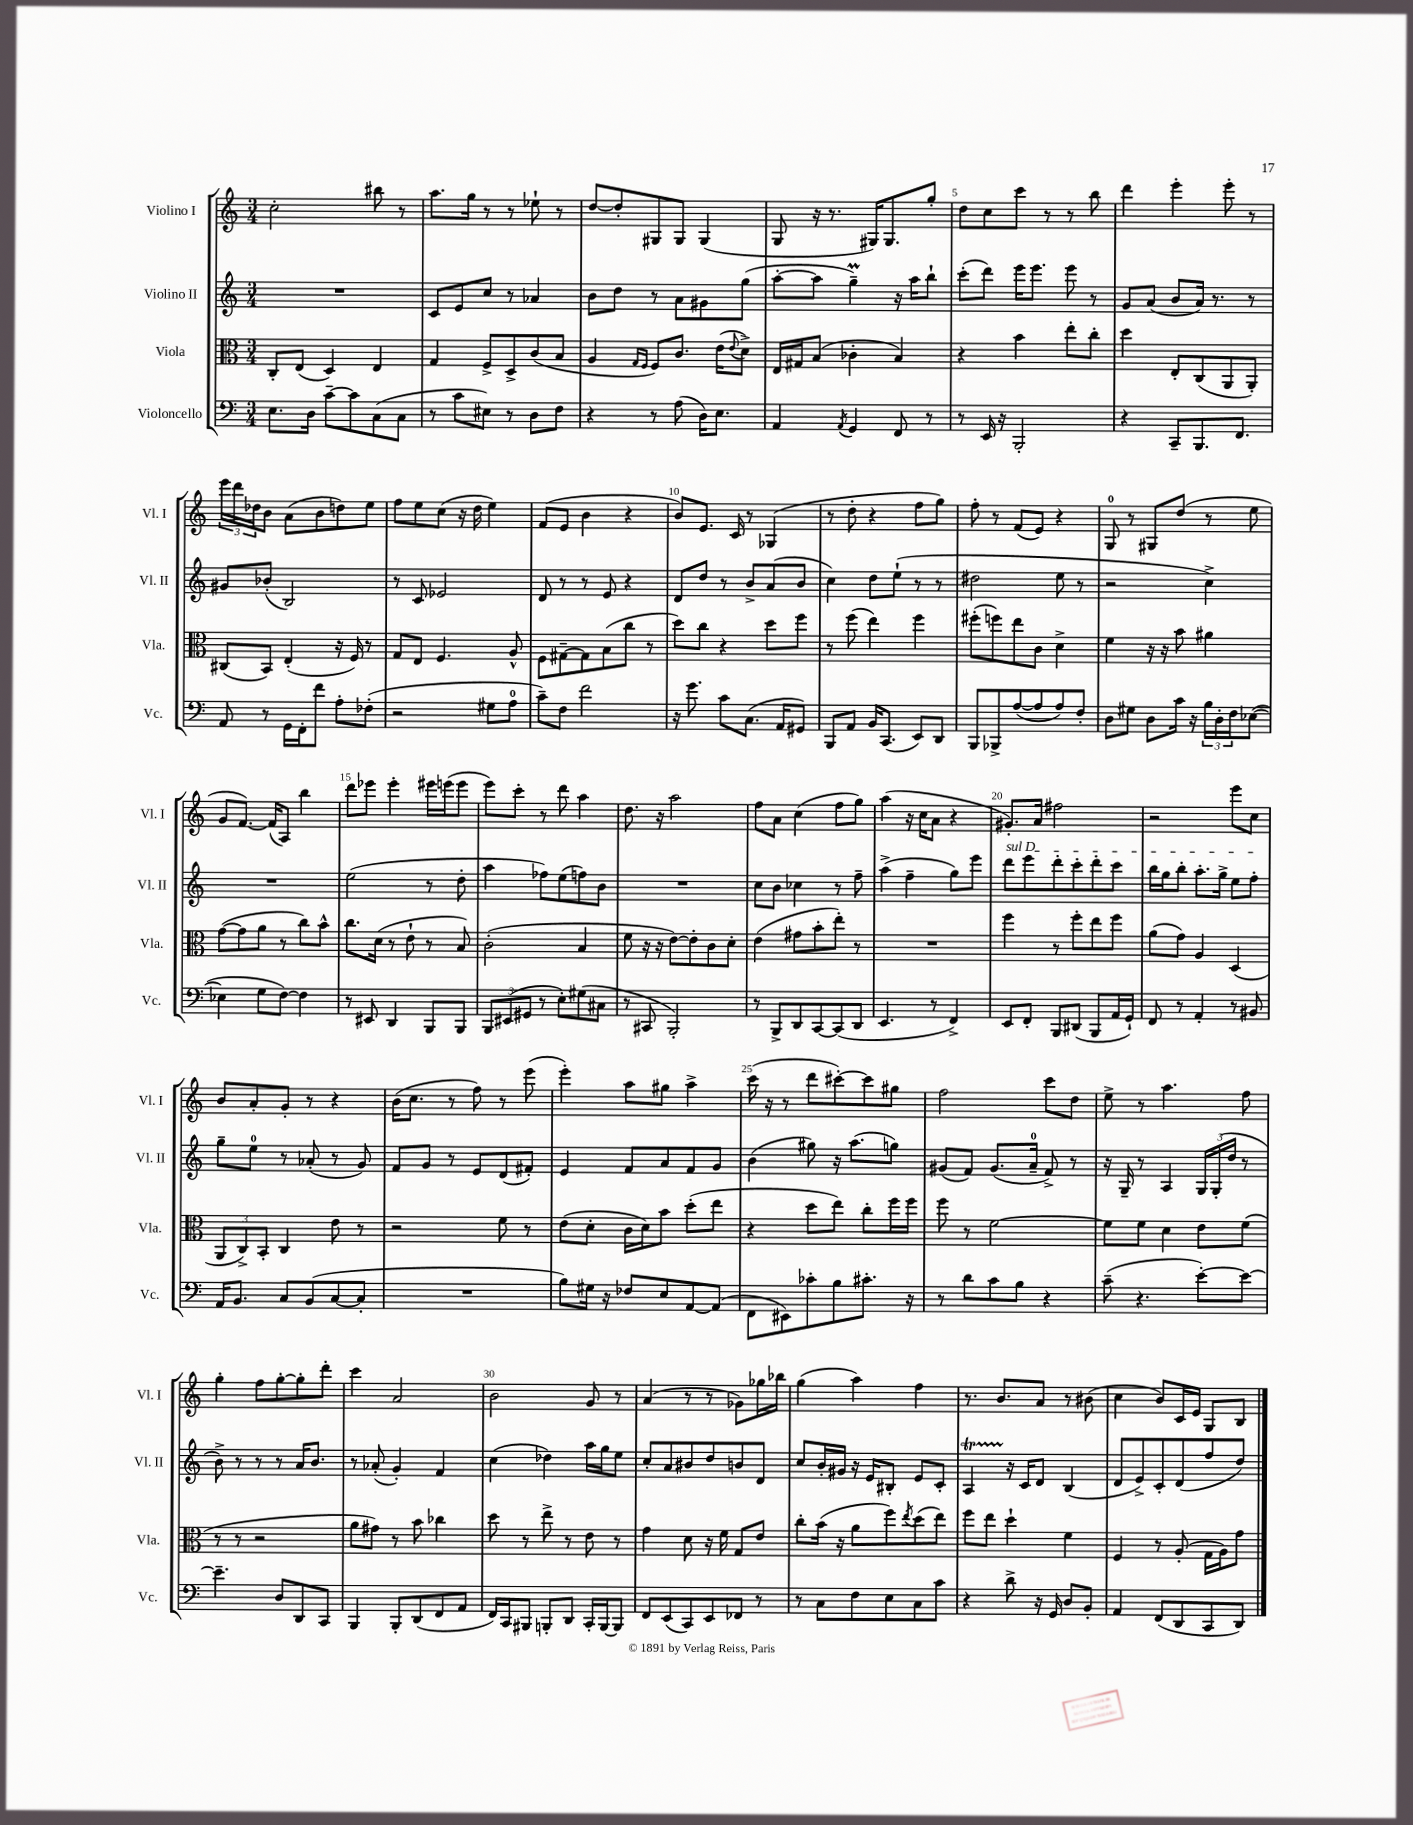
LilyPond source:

<<
\new StaffGroup <<
\new Staff = "s0" \with { instrumentName = "Violino I" shortInstrumentName = "Vl. I" } {
    \clef treble \key c \major \numericTimeSignature \time 3/4
    c''2-. bis''8 r8 |
    a''8. g''16 r8 r8 ees''8-! r8 |
    d''8~ d''8-. gis8 gis8 gis4( |
    g8 r16 r8. gis16) gis8. g''8-. |
    d''8 c''8 c'''8 r8 r8 b''8 |
    d'''4 e'''4-. e'''8-. r8 |
    \tuplet 3/2 { e'''16 d'''16 des''16 } b'8 a'8( b'8 d''8) e''8 |
    f''8 e''8 c''8( r16 d''16 e''4) |
    f'8( e'8 b'4 r4 |
    b'8) e'8. c'16 r8 ges4( |
    r8 d''8-. r4 f''8 g''8) |
    f''8-. r8 f'8( e'8) r4 |
    g8-0 r8 gis8 d''8( r8 e''8 |
    g'8 f'8.~) f'16( a8) b''4 |
    d'''8 ees'''8 ees'''4-. eis'''16 e'''16( e'''8 |
    e'''8) c'''8-. r8 d'''8 a''4 |
    d''8. r16 a''2 |
    f''8 a'8 c''4( f''8 g''8) |
    a''4( r16 c''16 a'8 r4 |
    gis'8.-.) a'16 fis''2 |
    r2 e'''8 c''8 |
    b'8 a'8-. g'8-. r8 r4 |
    b'16( c''8. r8 f''8) r8 e'''8( |
    e'''4-.) a''8 gis''8 a''4-> |
    c'''16( r16 r8 d'''8 cis'''8~-.) cis'''8 gis''8 |
    f''2 c'''8 d''8 |
    e''8-> r8 a''4. f''8 |
    g''4-. f''8 g''8~-. g''8-. d'''8-. |
    c'''4 a'2 |
    b'2 g'8 r8 |
    a'4( r8 r8 ges'8) ges''16 bes''16 |
    g''4( a''4) f''4 |
    r8. b'8. a'8 r8 bis'8( |
    c''4 b'8) c'16 e'16 g8 b8 \bar "|." |
}
\new Staff = "s1" \with { instrumentName = "Violino II" shortInstrumentName = "Vl. II" } {
    \clef treble \key c \major \numericTimeSignature \time 3/4
    R2. |
    c'8 e'8 c''8 r8 aes'4 |
    b'8 d''8 r8 a'8 gis'8 g''8( |
    a''8~-. a''8 g''4--\prall) r16 a''16 b''8-! |
    c'''8-.( d'''8) e'''16 e'''8. e'''8 r8 |
    g'8 a'8( b'8 a'16) r8. r8 |
    gis'8 bes'8-.( b2) |
    r8 c'8 ees'2 |
    d'8 r8 r8 e'8 r4 |
    d'8 d''8 r8 b'8-> a'8( b'8 |
    c''4) d''8 e''8-!( r8 r8 |
    dis''2 e''8 r8 |
    r2 c''4->) |
    R2. |
    e''2( r8 d''8-. |
    a''4 fes''8) e''8( f''8) b'8 |
    R2. |
    c''8 b'8 ces''4 r8 f''8-- |
    a''4->( f''4-- g''8) e'''8 |
    \once \override TextSpanner.bound-details.left.text = \markup { \italic "sul D" } d'''8\startTextSpan e'''8 d'''8-. c'''8-. d'''8-. c'''8 |
    b''16 g''16 b''8-. a''8.-. g''16-> e''8 f''8-.\stopTextSpan |
    g''8-- e''8-0 r8 aes'8-.( r8 g'8) |
    f'8 g'8 r8 e'8 d'8( fis'8-.) |
    e'4 f'8 a'8 f'8 g'8 |
    b'4( gis''8) r16 a''8.( g''8) |
    gis'8( f'8) gis'8.( a'16-0-- f'8->) r8 |
    r16 g16-- r8 a4 \tuplet 3/2 { g16 g16-.( d''16 } r8 |
    b'8->) r8 r8 r8 a'16 b'8. |
    r8 aes'8-.( g'4-.) f'4 |
    c''4( des''4) a''16 g''16 e''8 |
    c''8-. a'8 bis'8 d''8 b'8 d'8 |
    c''8 b'16-. gis'16 r16 e'16 bis8-. e'8 c'8-. |
    a4\startTrillSpan r16\stopTrillSpan c'16 d'8 b4( |
    d'8 e'8->) c'8-. d'8( f''8 d''8) \bar "|." |
}
\new Staff = "s2" \with { instrumentName = "Viola" shortInstrumentName = "Vla." } {
    \clef alto \key c \major \numericTimeSignature \time 3/4
    c8-. e8( d4) e4 |
    g4 f8-> d8-> c'8( b8 |
    a4 \grace { g16 f16 } f8) c'8. e'16( \appoggiatura { e'8 } d'8->) |
    e16 gis16 b8( ces'4-. b4) |
    r4 b'4 e''8-. c''8-. |
    d''4 e8-. c8( a,8 a,8-.) |
    cis8( b,8) e4-.( r16 f16) r8 |
    g8 e8 f4. a8-^ |
    f8 gis8~-- gis8 b8( c''8 r8 |
    d''8) c''8 r4 d''8 f''8 |
    r8 f''8( e''4) f''4 |
    fis''8-.( f''8) e''8 c'8 d'4-> |
    f'4 r16 r16 b'8 ais'4 |
    g'8~( g'8 a'8 r8 c''8) b'8-^ |
    c''8. d'16( r8 e'8-! r8 b8) |
    c'2-.( b4 |
    f'8 r16 r16 e'8~) e'8-. c'8 d'8-. |
    e'4( gis'8 b'8-. e''8-.) r8 |
    R2. |
    f''4 r8 f''8-. e''8 f''8 |
    a'8( g'8) a4 d4( |
    \tuplet 3/2 { a,8 c8->) b,8-. } c4 e'8 r8 |
    r2 f'8 r8 |
    e'8( d'8-. c'16 d'16) b'8 d''8-.( e''8 |
    r4 d''8 e''8) c''8-. f''16 f''16 |
    f''8 r8 f'2~ |
    f'8 f'8 d'4 e'8 f'8( |
    r8 r8 r2 |
    a'8 gis'8) r8 b'8 ces''4 |
    d''8 r8 e''8-> r8 e'8 r8 |
    g'4 d'8 r16 f'16 g8 e'8 |
    c''8-. b'16( r16 a'8 f''8) \acciaccatura { e''8 } d''8( e''8) |
    f''8 e''8 d''4-! f'4 |
    f4 r8 a8-.( g16 a16) g'8 \bar "|." |
}
\new Staff = "s3" \with { instrumentName = "Violoncello" shortInstrumentName = "Vc." } {
    \clef bass \key c \major \numericTimeSignature \time 3/4
    e8. d16 c'8~-- c'8 c8( c8 |
    r8 c'8 eis8) r8 d8 f8 |
    r4 r8 a8( d16) e8. |
    a,4 \acciaccatura { a,8 } g,4 f,8 r8 |
    r8 e,16 r16 b,,2-. |
    r4 c,8-- b,,8. f,8. |
    a,8 r8 g,16 f,16-. f'8 a8-. fes8-.( |
    r2 gis8 a8-0 |
    c'8--) f8 f'2 |
    r16 g'8. c'8 c8.( a,16 gis,8) |
    b,,8 a,8 b,16 c,8.( e,8) d,8 |
    b,,8 bes,,8-> a8~( a8 a8) f8-. |
    d8 gis8 d8 c'16 r16 \tuplet 3/2 { b16 d16-. f16 } ees8~( |
    ees4 g8 f8~) f4 |
    r8 eis,8 d,4 b,,8 b,,8 |
    \tuplet 3/2 { b,,8 eis,8( gis,8 } r8 e8-.) gis8( cis8 |
    r8 cis,8 b,,2-.) |
    r8 b,,8-> d,8 c,8~ c,8( d,8 |
    e,4. r8 f,4->) |
    e,8 f,8-. b,,8 dis,8( b,,8 a,16 g,16-!) |
    f,8 r8 a,4-. r8 bis,8 |
    a,16 b,8. c8 b,8( c8~ c8-. |
    R2. |
    b8) gis16 r16 fes8 e8 a,8~ a,8( |
    f,8 eis,8) ces'8-. b8 cis'8.-. r16 |
    r8 d'8 c'8 b8 r4 |
    c'8--( r4. e'8~-.) e'8~ |
    e'4.-- d8 d,8 c,8 |
    b,,4 b,,8-. d,8( f,8 a,8 |
    f,16) c,16 bis,,8 b,,8-. d,8 c,16-. b,,16~ b,,8 |
    f,8 e,8( c,8) e,8 fes,8 r8 |
    r8 c8 f8 e8 c8 c'8 |
    r4 d'8-> r16 g,16 d8 b,8-. |
    a,4 f,8( d,8 c,8 d,8) \bar "|." |
}
>>
>>
\layout { \context { \Score \override BarNumber.break-visibility = ##(#f #t #t) barNumberVisibility = #(every-nth-bar-number-visible 5) } }
